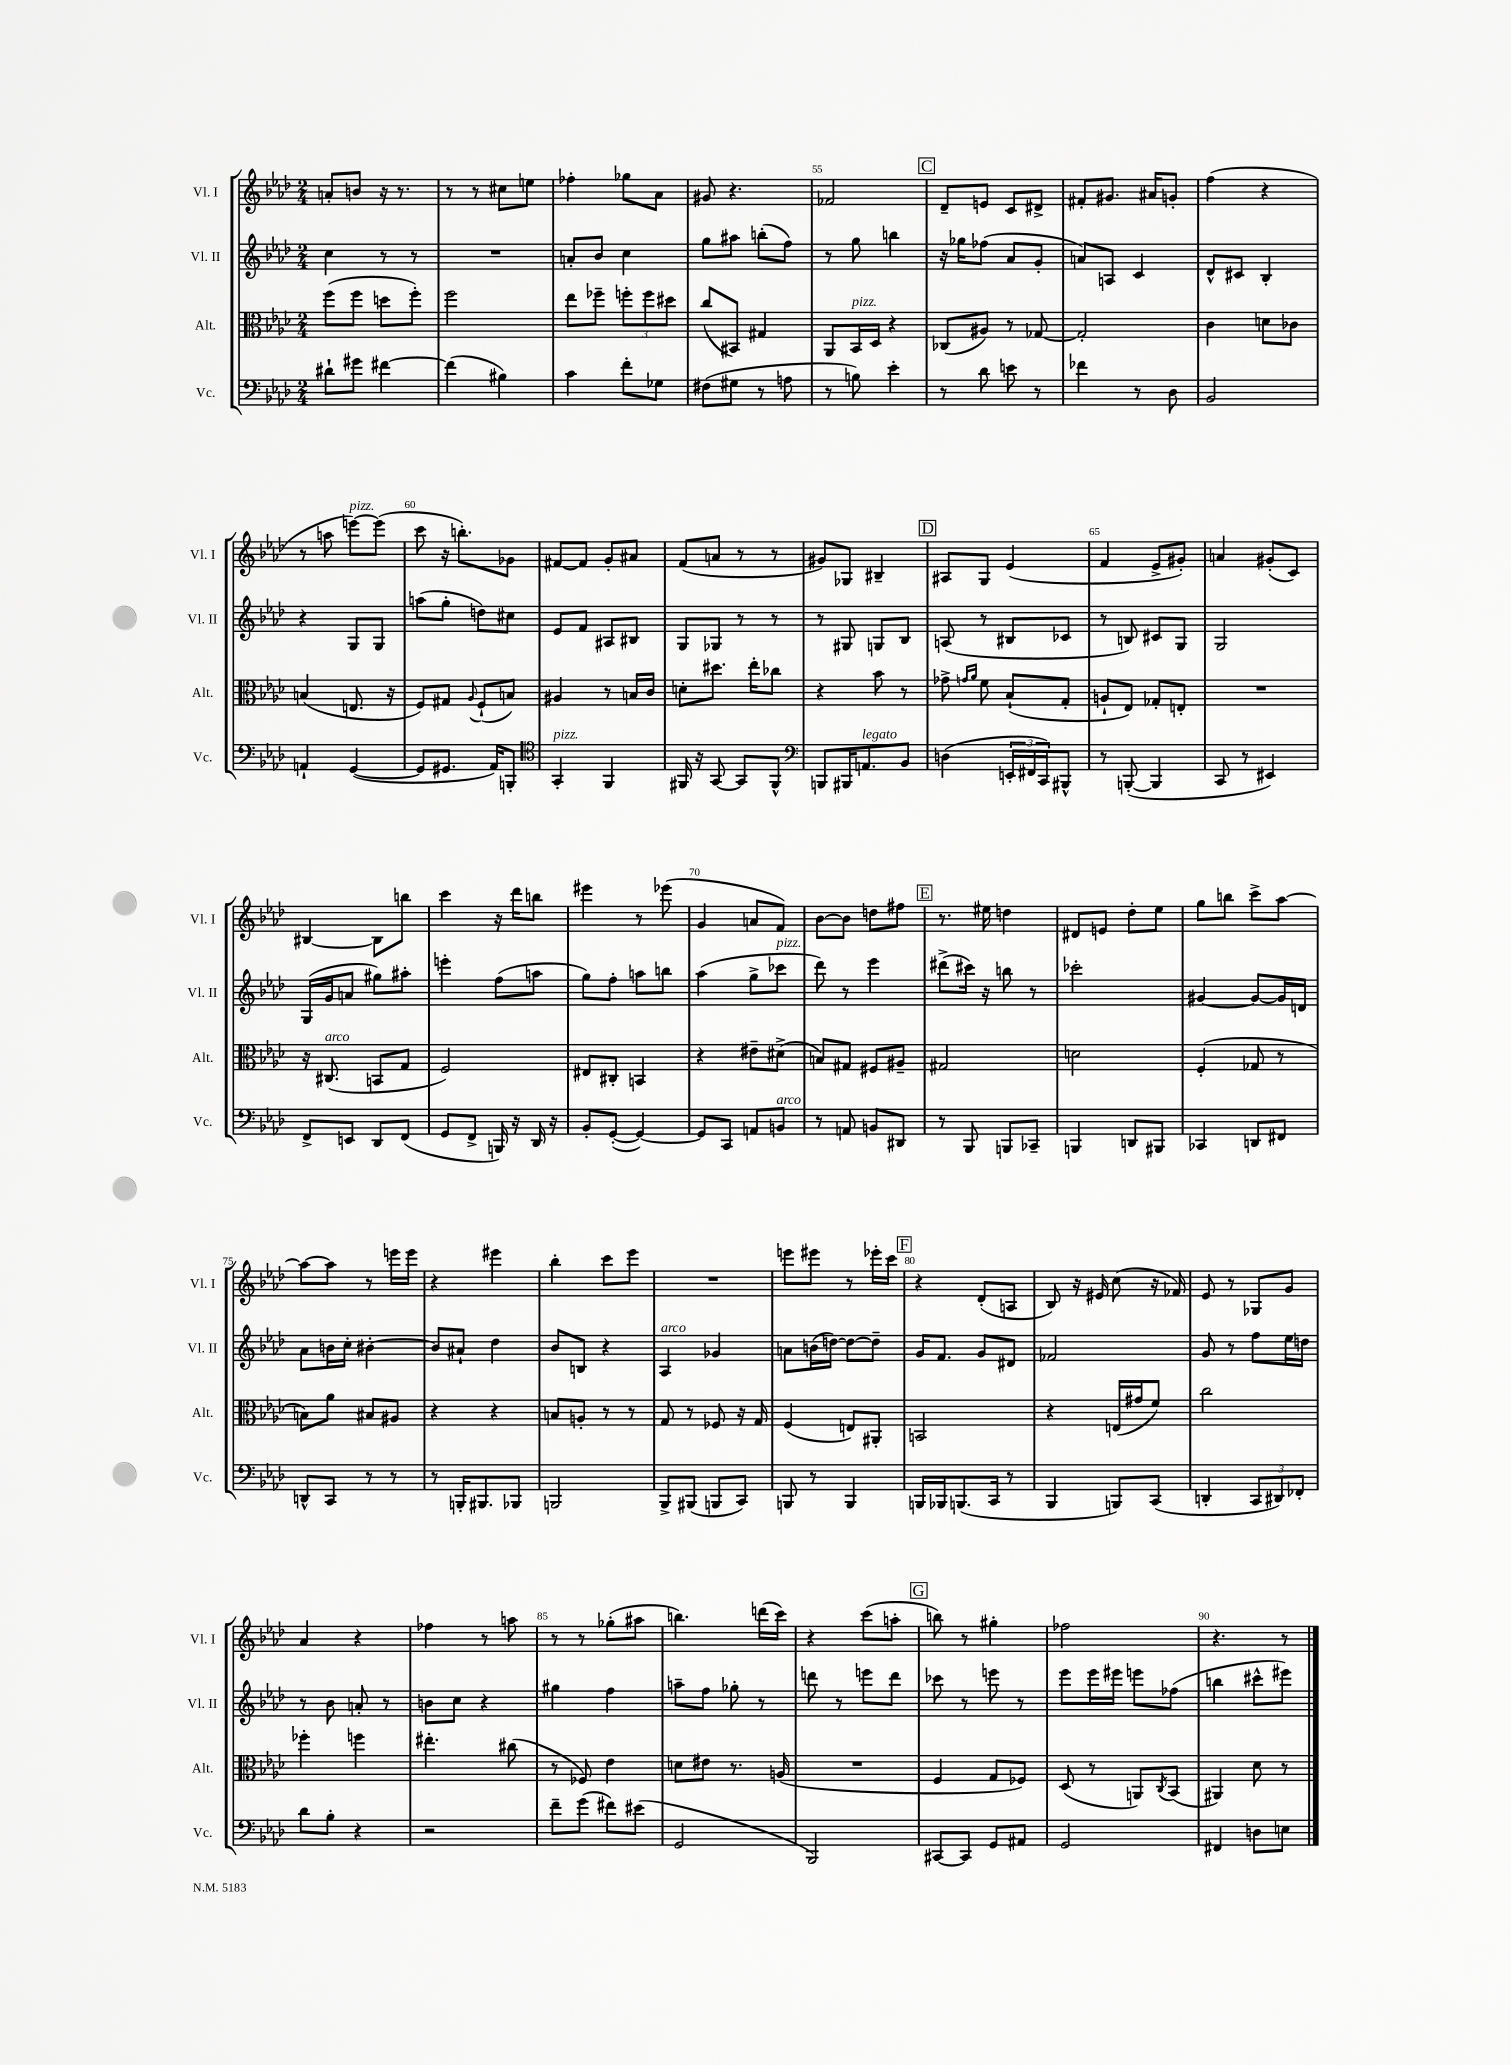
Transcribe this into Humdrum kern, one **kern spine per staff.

**kern	**kern	**kern	**kern
*staff4	*staff3	*staff2	*staff1
*clefF4	*clefC3	*clefG2	*clefG2
*k[b-e-a-d-]	*k[b-e-a-d-]	*k[b-e-a-d-]	*k[b-e-a-d-]
*M2/4	*M2/4	*M2/4	*M2/4
8d#`	(8ff	4cc	8a'
8g#	8ff	.	8b
[4f#	8dd	8r	16r
.	.	.	8.r
.	8ff')	8r	.
=	=	=	=
(4f#]	2ff	2r	8r
.	.	.	8r
4B#)	.	.	8cc#
.	.	.	8ee
=	=	=	=
4c	8ee-	8a'	4ff-'
.	8ff-~	8b-	.
8f'	12ff'	4cc	8gg-
.	12ff	.	.
8G-	.	.	8a-
.	12dd#	.	.
=	=	=	=
(8F#	(8cc	8gg	8g#
8G#	8BB#)	8aa#	4.r
8r	4G#	(8bb'	.
8A	.	8ff)	.
=	=	=	=
8r	8AA-	8r	2f-
8B)	16BB-	8gg	.
.	16D-	.	.
4e-'	4r	4bb	.
=	=	=	=
8r	(8C-	16r	8d-~
.	.	16gg-	.
8d-	8A#)	(8ff-	8e
8e	8r	8a-	8c
8r	[8G-	8g'	8d#^
=	=	=	=
4f-	2G-']	8a)	8f#'
.	.	8A	8.g#
8r	.	4c	.
.	.	.	16a#
8D-	.	.	8g'
=	=	=	=
2BB-	4c	8d-^^	(4ff
.	.	8c#	.
.	8d	4B-'	4r
.	8c-	.	.
=	=	=	=
4AA`	(4B	4r	8r
.	.	.	8aa
([4GG	8.E	8G	[8eee)
.	.	8G	(8eee]
.	16r	.	.
=	=	=	=
8GG]	8F)	(8aa	8ccc
8.GG#	8G#	8gg'	16r
.	.	.	8.bb')
.	8qqA-	.	.
.	(8F`	8dd)	.
16AA-)	.	.	.
8BBB'	8B)	8cc#	8g-
=	=	=	=
*clefC4	*	*	*
4GG'	4A#	8e-	[8f#
.	.	8f	8f#]
4FF	8r	8A#	8g'
.	16B	8B#	8a#
.	16c	.	.
=	=	=	=
16FF#	8d'	8G	(8f
16r	.	.	.
[8GG	8.dd#	8G-	8a
8GG]	.	8r	8r
.	16ee-'	.	.
8FF#^^	8cc-	8r	8r
=	=	=	=
*clefF4	*	*	*
8BBB	4r	8r	8g#)
16BBB#	.	8G#	8G-
8.AA	.	.	.
.	8b-	8G	4B#~
8BB-	8r	8B-	.
=	=	=	=
(4D	8g-^	(8A	8A#
.	16qqg	.	.
.	16qqa-	.	.
.	8f	8r	8G
24EE'	(8B-`	8B#	(4e-
24FF#	.	.	.
24CC)	.	.	.
8BBB#^^	8G'	8c-	.
=	=	=	=
8r	8A`	8r	4f
([8BBB'	8E-)	8B)	.
4BBB]	8G-'	8c#	8e-^
.	8E'	8G	8g#')
=	=	=	=
8CC	2r	2G	4a
8r	.	.	.
4EE#)	.	.	(8g#'
.	.	.	8c)
=	=	=	=
8FF^	16r	(16G	[4B#
.	(8.C#	16g	.
8EE	.	8a	.
8DD-	8BB	8gg#)	8B#]
(8FF	8G	8aa#'	8bb
=	=	=	=
8GG	2F)	4eee'	4ccc
8FF^	.	.	.
16BBB)	.	(8ff	16r
16r	.	.	16ddd-
16DD-	.	8aa	8bb
16r	.	.	.
=	=	=	=
8BB-'	8E#	8gg)	4eee#
([8GG'	8C#'	8ff'	.
4GG_)	4BB	8aa	8r
.	.	8bb	(8eee-
=	=	=	=
8GG]	4r	(4aa-	4g
8CC	.	.	.
8AA	8e#~	8gg^	8a
8BB	(8d#^	8ccc-	8f)
=	=	=	=
8r	8B)	8ddd-)	[8b-
8AA	8G#	8r	8b-]
8BB	8F#	4eee-	8dd
8DD#	8A#~	.	8ff#
=	=	=	=
8r	2G#	(8ddd#^	8.r
8BBB-	.	16ccc#)	.
.	.	16r	16ee#
8BBB	.	8bb	4dd
8CC-~	.	8r	.
=	=	=	=
4BBB	2d	2ccc-'	8d#
.	.	.	8e
8DD	.	.	8dd-'
8BBB#	.	.	8ee-
=	=	=	=
4CC-	(4F'	[4g#	8gg
.	.	.	8bb
8DD	8G-	8g#_	8ccc^
8FF#	8r	16g#]	[8aa-
.	.	16d	.
=	=	=	=
8DD^^	8B)	8a-	8aa-_
8CC	8a-	16b	8aa-]
.	.	16cc'	.
8r	8B#	[4b#'	8r
8r	8A#	.	16eee
.	.	.	16eee
=	=	=	=
8r	4r	8b#]	4r
16BBB'	.	8a#`	.
8.BBB#	.	.	.
.	4r	4dd-	4eee#
8BBB-	.	.	.
=	=	=	=
2BBB	8B	8b-	4bb-'
.	8A'	8B	.
.	8r	4r	8ccc
.	8r	.	8eee-
=	=	=	=
8BBB-^	8G	4A-	2r
(8BBB#	8r	.	.
8BBB	8F-	4g-	.
8CC)	16r	.	.
.	16G	.	.
=	=	=	=
8BBB	(4F	8a	8eee
8r	.	(16b	8eee#
.	.	[16dd)	.
4BBB	8E)	8dd_	8r
.	8AA#'	8dd~]	16eee-'
.	.	.	16ccc
=	=	=	=
16BBB	2BB	16g	4r
16BBB-	.	8.f	.
(8.BBB	.	.	.
.	.	8g	(8d-'
16CC	.	.	.
8r	.	8d#	8A
=	=	=	=
4BBB-	4r	2f-	8B-)
.	.	.	16r
.	.	.	16e#
8BBB)	(16E	.	(8cc
.	16g#	.	.
(8CC	8f)	.	16r
.	.	.	16f-)
=	=	=	=
4DD'	2cc	8g	8e-
.	.	8r	8r
12CC	.	8ff	8G-
12DD#)	.	.	.
.	.	16ee-	8g
12FF-'	.	.	.
.	.	16dd	.
=	=	=	=
8d-	4ff-'	8r	4a-
8B-'	.	8b-	.
4r	4ff	8a'	4r
.	.	8r	.
=	=	=	=
2r	4.ee#'	8b	4ff-
.	.	8cc	.
.	.	4r	8r
.	(8cc#	.	8aa
=	=	=	=
8f~	8r	4gg#	8r
(8g	8F-)	.	8r
8f#)	4e-	4ff	(8gg-'
(8e#	.	.	8aa#
=	=	=	=
2GG	8d	8aa~	4.bb)
.	8e#	8ff	.
.	8.r	8gg-'	.
.	.	8r	(16ddd
.	(16A	.	16ccc)
=	=	=	=
2BBB-)	2r	8ddd	4r
.	.	8r	.
.	.	8eee	(8ccc
.	.	8ddd	8aa'
=	=	=	=
[8CC#	4F	8ccc-	8bb)
8CC#]	.	8r	8r
8GG	8G	8eee	4gg#'
8AA#	8F-)	8r	.
=	=	=	=
2GG	(8D-	8eee-	2ff-
.	8r	16eee-	.
.	.	16eee#	.
.	8AA)	8eee	.
.	8qC	.	.
.	(8BB-	(8ff-	.
=	=	=	=
4FF#	4AA#)	4bb	4.r
8D	8d-	8ccc#^^	.
8E	8r	8eee#)	8r
==	==	==	==
*-	*-	*-	*-
